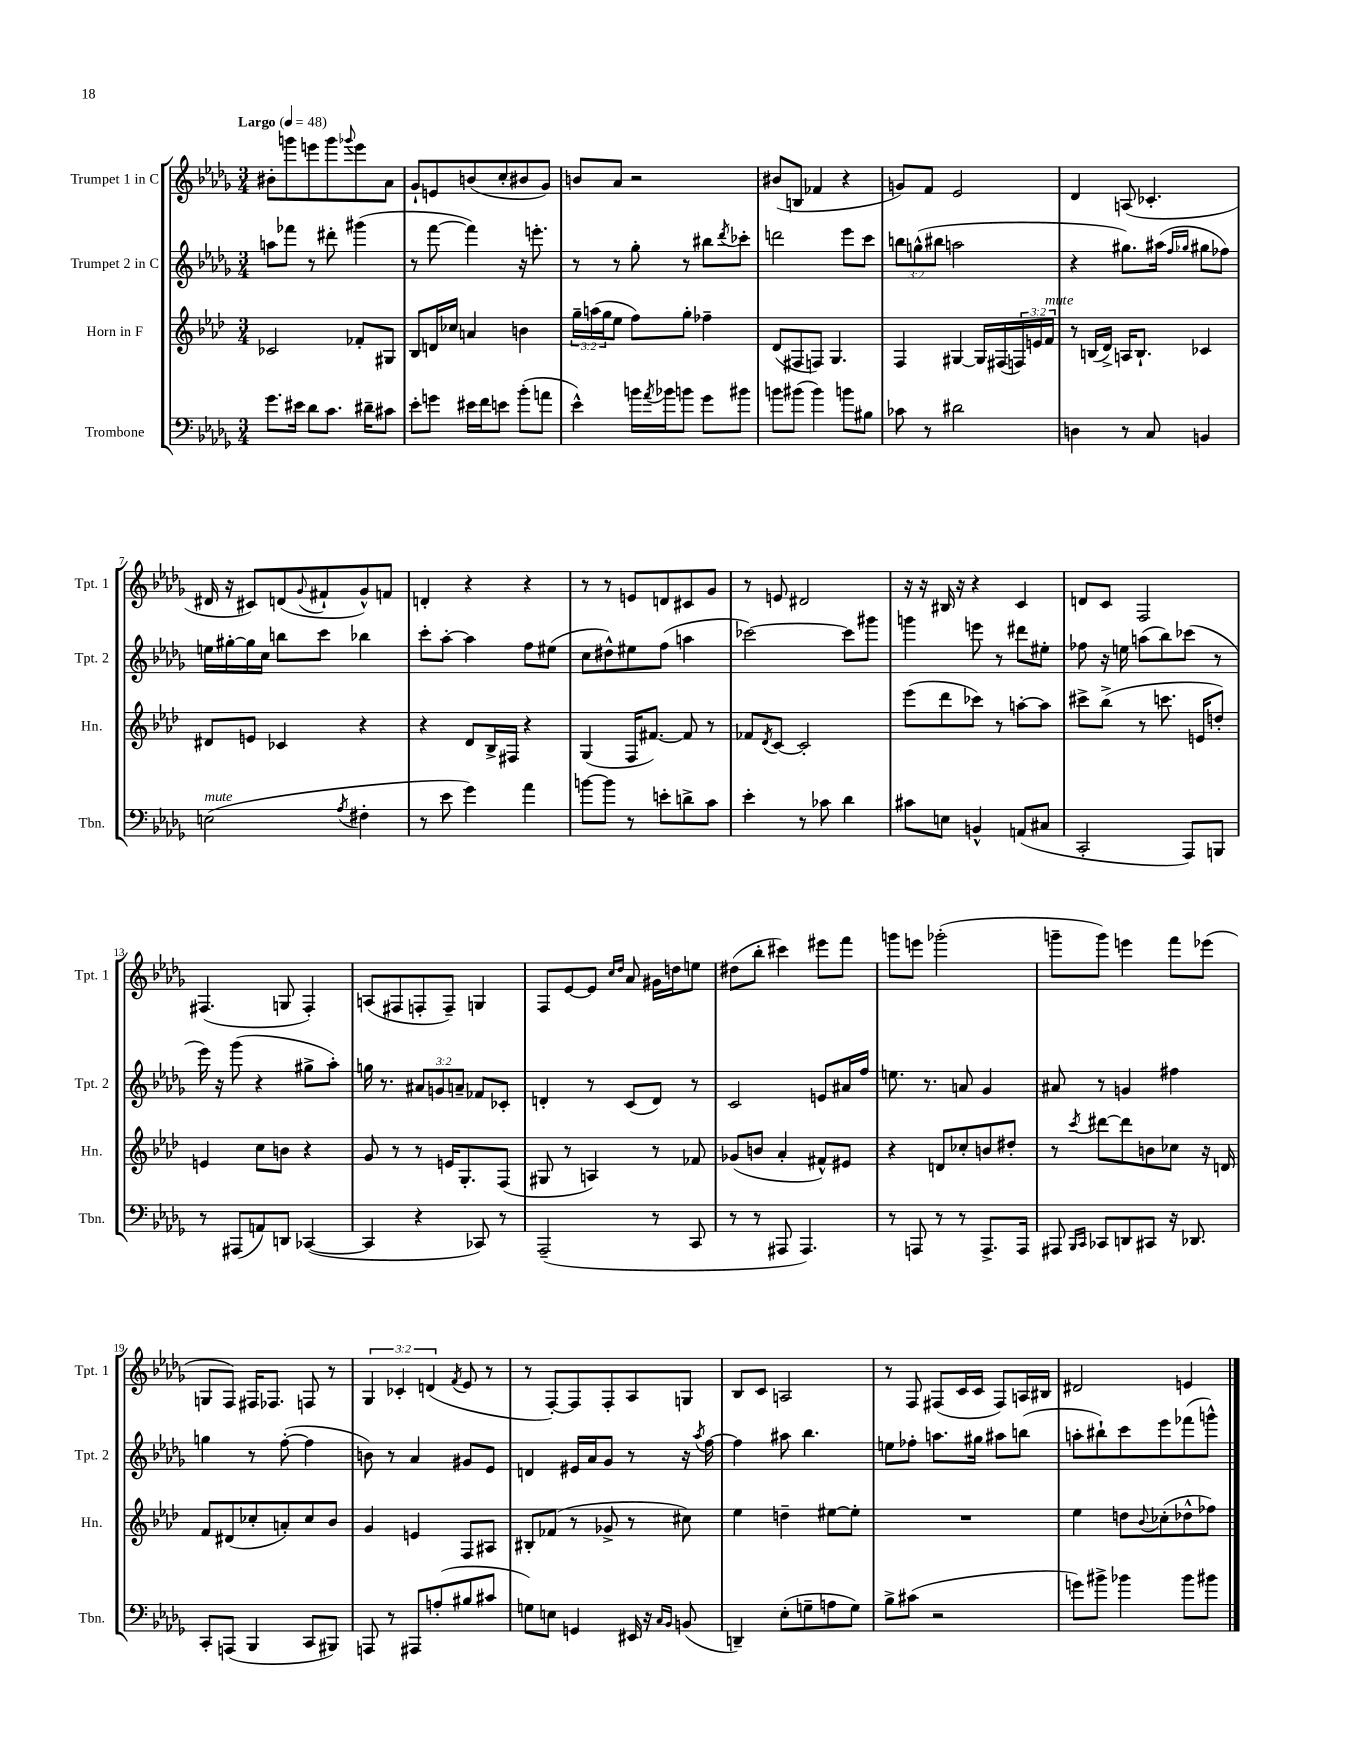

**kern	**kern	**kern	**kern
*staff4	*staff3	*staff2	*staff1
*clefF4	*clefG2	*clefG2	*clefG2
*k[b-e-a-d-g-]	*k[b-e-a-d-]	*k[b-e-a-d-g-]	*k[b-e-a-d-g-]
*M3/4	*M3/4	*M3/4	*M3/4
*MM48	*MM48	*MM48	*MM48
8.g-\L	2c-/	8aa\L	8b#'\L
.	.	8fff-\J	8ggg\
16e#\Jk	.	.	.
8d-\L	.	8r	8eee\
8.c\J	.	8ddd#'\	8ggg\
.	.	.	8qqggg-/
.	8f-'/L	(4ggg#\	8eee\
16d#~\LK	.	.	.
8c#\J	8G#/J	.	8a-\J
=	=	=	=
8e-'\L	8B-/L	8r	8g-`/L
8g\J	16d/L	[8fff\	8e/
.	16cc-/JJ	.	.
16e#\LL	4a/	4fff\])	(8b/
16f\J	.	.	.
8e\J	.	.	8cc'/
(8b-'\L	4b\	16r	8b#/
.	.	8.eee'\	.
8a\J	.	.	8g-/J)
=	=	=	=
4e-^^\)	24gg~\LL	8r	8b/L
.	(24aa\	.	.
.	24gg\J	.	.
.	8ee-\J	8r	8a-/J
16b\LL	8ff\L)	8gg-'\	2r
8qa-/	.	.	.
16b-\J	.	.	.
8b\J	8gg'\J	8r	.
8g-\L	4ff-~\	8bb#\L	.
.	.	8qddd-/	.
8b#\J	.	8ccc-'\J	.
=	=	=	=
8b\L	(8d-/L	2ddd\	(8b#/L
(8b#\J	8F#/	.	8B/J
4b#\)	8F/J)	.	4f-/
.	4.G/	.	.
8b\L	.	8eee-\L	4r
8B#\J	.	8ccc\J	.
=	=	=	=
8c-\	4F/	12bb\L	8g/L)
.	.	(12gg^^\	.
8r	.	.	8f/J
.	.	12bb#\J	.
2d#\	[4G#/	2aa\	2e-/
.	16G#/]LL	.	.
.	(16F#/	.	.
.	24F/)	.	.
.	24e/	.	.
.	24f/JJ	.	.
=	=	=	=
4D\	8r	4r	4d-/
.	(16B/LL	.	.
.	16d-^/JJ)	.	.
8r	16A/LK	8.gg#\L)	(8A/
.	8.B`/J	.	.
8C/	.	.	4.c-'/
.	.	(16aa#\Jk	.
.	.	16qqff/LL	.
.	.	16qqgg-/JJ	.
4BB/	4c-/	8gg#\L	.
.	.	8ff-\J)	.
=	=	=	=
(2E\	8d#/L	16ee\LL	16d#/
.	.	[16gg#'\	16r
.	8e/J	16gg#\]	8c#/L)
.	.	16cc\JJ	.
.	4c-/	8bb\L	(8d/
.	.	.	8qqg-/
.	.	8ccc\J	8f#`/
8qA-/	.	.	.
4F#'\	4r	4bb-\	8g-^^/)
.	.	.	8f/J
=	=	=	=
8r	4r	8ccc'\L	4d'/
8e-\	.	[8aa-'\J	.
4g-\)	8d-/L	4aa-\]	4r
.	16B-^/L	.	.
.	16F#/JJ	.	.
4a-\	4r	8ff\L	4r
.	.	(8ee#\J	.
=	=	=	=
[8b\L	(4G/	8cc\L	8r
8b\]J	.	8dd#^^\)	8r
8r	16F/LK	8ee#\	8e/L
.	[8.f#/J)	.	.
8e'\L	.	(8ff\J	8d/
8d^\	8f#/]	4aa\	8c#/
8c\J	8r	.	8g-/J
=	=	=	=
4e-'\	8f-/L	[2ccc-\)	8r
.	8qd-/	.	.
.	[8c/J	.	8e/
8r	2c'/]	.	2d#/
8c-\	.	.	.
4d-\	.	8ccc-\]L	.
.	.	8ggg#\J	.
=	=	=	=
8c#\L	(8eee-\L	4ggg\	16r
.	.	.	16r
8E\J	8ddd-\	.	16B#/
.	.	.	16r
4BB^^/	8ccc-\J)	8eee\	4r
.	8r	8r	.
(8AA/L	[8aa'\L	8ddd#\L	4c/
8C#/J	8aa\]J	8ee#'\J	.
=	=	=	=
2CC'/	8ccc#^\L	8ff-\	8d/L
.	(8bb-^\J	16r	8c/J
.	.	16ee\	.
.	8r	(8aa\L	2F/
.	8.ccc\	8bb-\)	.
8AAA-/L)	.	(8ccc-\J	.
.	16e/LK	.	.
8BBB/J	8dd'/J)	8r	.
=	=	=	=
8r	4e/	16eee-\)	(4.F#/
.	.	16r	.
(8AAA#/L	.	(8ggg-\	.
8AA/)	8cc\L	4r	.
8DD/J	8b\J	.	8G/
([4CC-/	4r	8gg#^\L	4F#'/)
.	.	8aa-'\J)	.
=	=	=	=
4CC-/]	8g/	16gg\	(8A/L
.	.	8.r	.
.	8r	.	8F#/
4r	8r	12a#/L	8F'/
.	.	12g/	.
.	16e/LK	.	8F~/J)
.	.	12a~/J	.
.	8.G'/	.	.
8CC-/)	.	8f-/L	4G/
8r	(8F/J	8c-'/J	.
=	=	=	=
(2AAA-~/	8G#/	4d'/	8F/L
.	8r	.	[8e-/
.	4A/)	8r	8e-/]J
.	.	.	16qqcc/LL
.	.	.	16qqdd-/JJ
.	.	(8c/L	8a-/
8r	8r	8d/J)	16g#\LL
.	.	.	16dd\J
8CC/	8f-/	8r	8ee\J
=	=	=	=
8r	(8g-/L	2c/	(8dd#\L
8r	8b/J	.	8bb-'\J
8AAA#/	4a-'/	.	4ccc#\)
4.AAA#/)	.	.	.
.	8f#^^/L)	8e/L	8eee#\L
.	8e#/J	16a#/L	8fff\J
.	.	16ff/JJ	.
=	=	=	=
8r	4r	8.ee\	8ggg\L
8AAA/	.	.	8eee\J
.	.	8.r	.
8r	8d/L	.	(2ggg-'\
8r	8cc-'/	8a/	.
8.AAA^/L	8b/	4g-/	.
.	8dd#'/J	.	.
16AAA/Jk	.	.	.
=	=	=	=
8AAA#/	8r	8a#/	8ggg~\L
16qqBBB-/LL	.	.	.
16qqCC/JJ	8qccc/	.	.
8CC-/L	[8ddd#\L	8r	8ggg\J)
8DD/	8ddd#\]	4g/	4eee\
8CC#/J	8b\	.	.
16r	8cc-\J	4ff#\	8fff\L
8.DD-/	.	.	.
.	16r	.	(8eee-\J
.	16d/	.	.
=	=	=	=
8CC'/L	8f/L	4gg\	8G/L
(8AAA/J	(8d#/	.	8F/J)
4BBB-/	8cc-'/	8r	16F#/LK
.	.	.	8.F-/J
.	8a'/)	([8ff'\	.
8CC/L	8cc-/	4ff\]	8F/
8BBB#/J)	8b-/J	.	8r
=	=	=	=
8AAA/	4g/	8b\)	6G-/
8r	.	8r	.
.	.	.	6c-'/
8AAA#/L	4e/	4a-/	.
.	.	.	(6d/
(8A'/	.	.	.
.	.	.	8qf/
8B#/	8F/L	8g#/L	8e-/
8c#/J	8A#/J	8e-/J	8r
=	=	=	=
8G\L)	8B#'/L	4d/	8r
8E\J	(8f-/J	.	[8F'/L)
4GG/	8r	16e#/LL	8F/]
.	.	16a-/J	.
.	8g-^/	8g-/J	8F'/
16EE#/	8r	8r	8A-/
16r	.	.	.
16qqC/LL	.	.	.
16qqBB-/JJ	.	.	.
(8BB/	8cc#\)	16r	8G/J
.	.	8qaa-/	.
.	.	[16ff\	.
=	=	=	=
4DD~/)	4ee-\	4ff\]	8B-/L
.	.	.	8c/J
(8E-'\L	4dd~\	8aa#\	2A/
8G~\	.	4.bb-\	.
8A\	[8ee#\L	.	.
8G\J)	8ee#'\]J	.	.
=	=	=	=
8B-^\L	2.r	8ee\L	8r
(8c#\J	.	8ff-'\J	8F/
2r	.	8.aa\L	(8F#/L
.	.	.	16c/L
.	.	16gg#\Jk	16c/JJ
.	.	8aa#\L	8F#/L)
.	.	(8bb\J	16A/L
.	.	.	16B#/JJ
=	=	=	=
8g\L)	4ee-\	8aa'\L	2d#/
8b#^\J	.	8bb#`\)	.
4b-\	8dd\L	8ccc\	.
.	8qqb-/	.	.
.	(8cc-'\	8eee-\	.
8b-\L	8dd-^^\	(8fff-\	4e/
8b#\J	8ff-\J)	8ggg^^\J)	.
==	==	==	==
*-	*-	*-	*-
